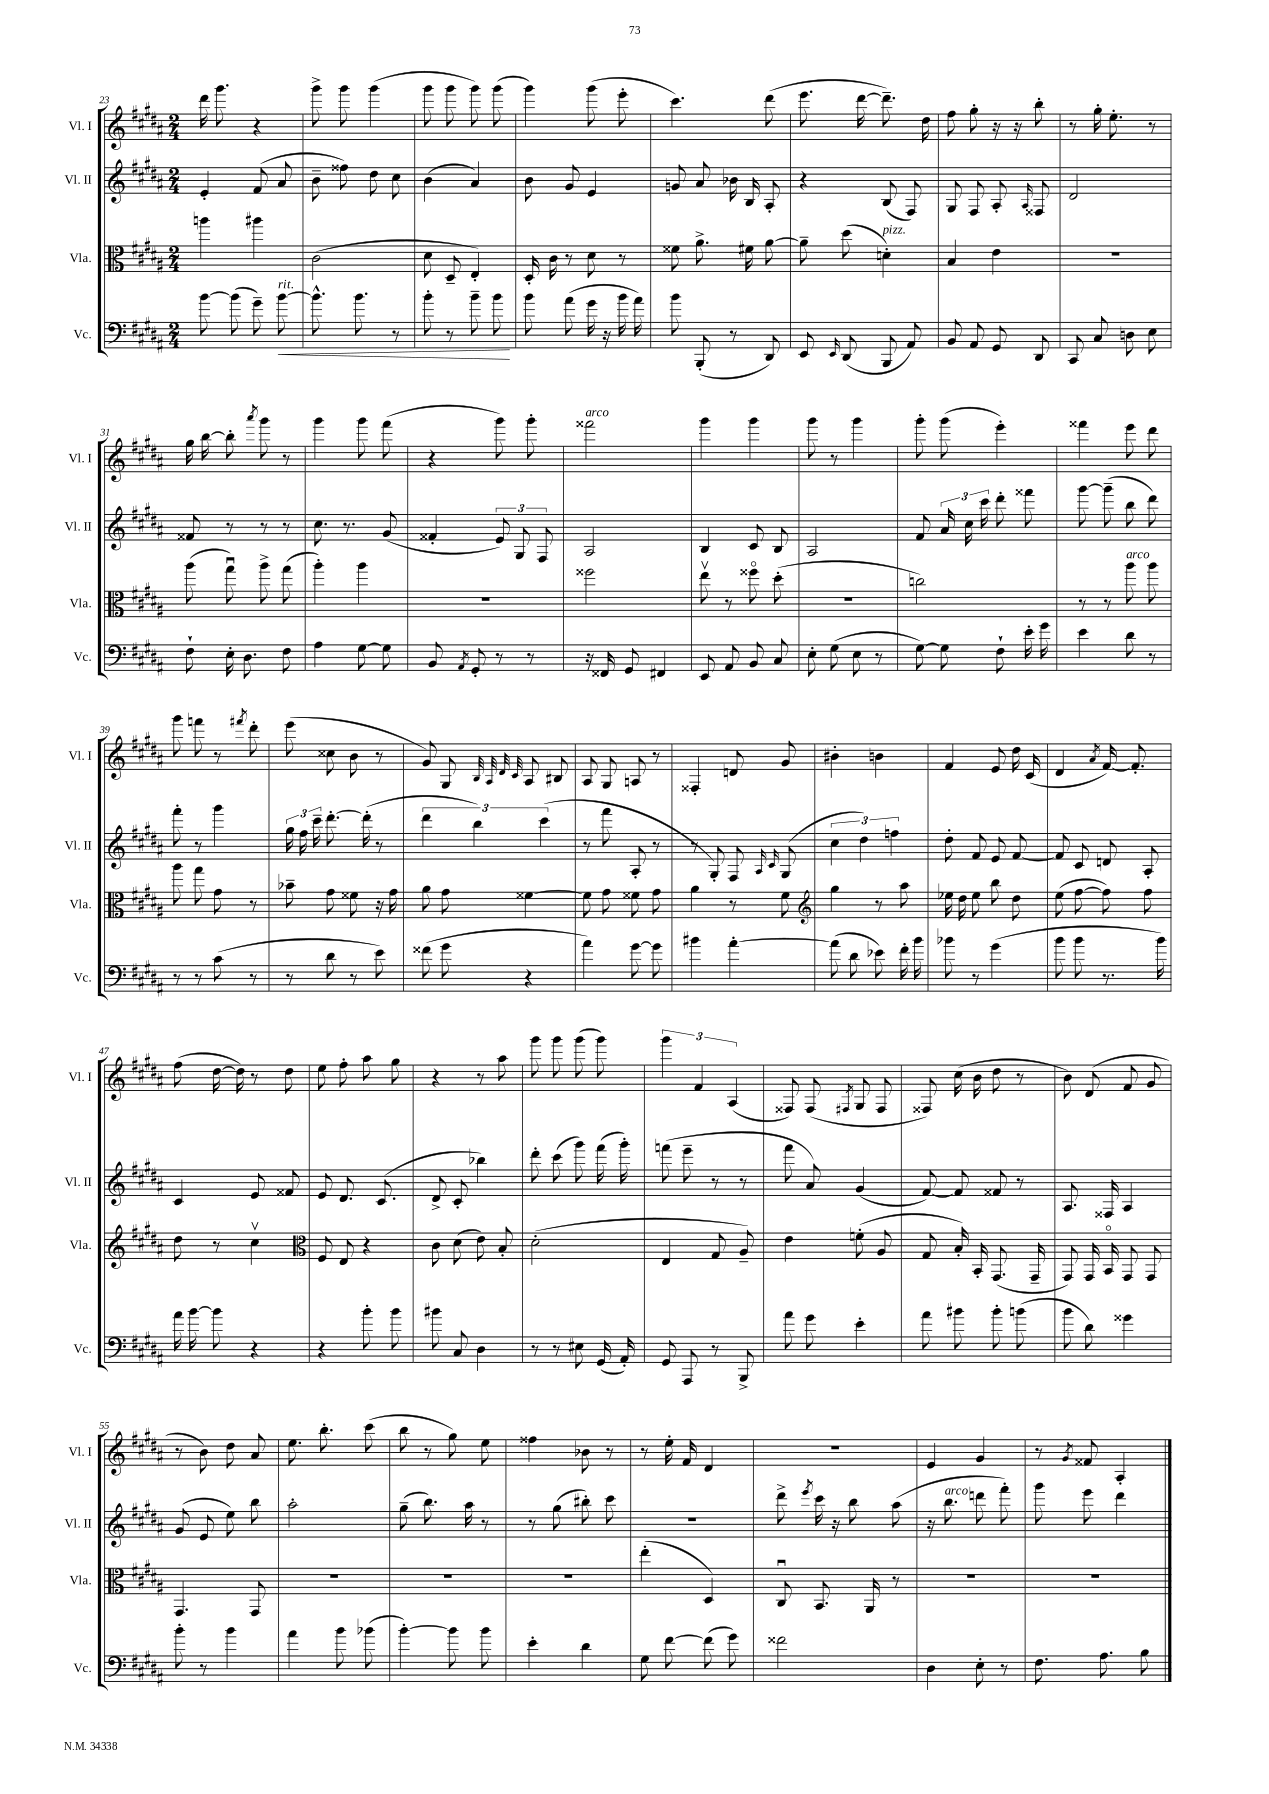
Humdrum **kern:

**kern	**kern	**kern	**kern
*staff4	*staff3	*staff2	*staff1
*clefF4	*clefC3	*clefG2	*clefG2
*k[f#c#g#d#a#]	*k[f#c#g#d#a#]	*k[f#c#g#d#a#]	*k[f#c#g#d#a#]
*M2/4	*M2/4	*M2/4	*M2/4
[8b	4aa	4e'	16ddd#
.	.	.	8.ggg#
(8b]	.	.	.
8g#~)	4aa#	(8f#	4r
[8b	.	8a#	.
=	=	=	=
8.b^^]	(2c#	8b~	8ggg#^
.	.	8ff##)	8ggg#
8.b	.	.	.
.	.	8dd#	(4ggg#
8r	.	8cc#	.
=	=	=	=
8b'	8d#	(4b	8ggg#
8r	8D#~	.	8ggg#
8b~	4E')	4a#)	8ggg#)
8b	.	.	(8ggg#
=	=	=	=
8b	16D#'	8b	4ggg#)
.	16c#	.	.
(8a#	8r	8g#	.
16g#	8d#	4e	(8ggg#
16r	.	.	.
16b	8r	.	8eee'
16a#)	.	.	.
=	=	=	=
8b	8f##	8g	4.ccc#)
(8BBB'	8.a#^	8a#	.
8r	.	16b-	.
.	16f#	16B	.
8DD#)	[8a#	8A#'	(8ddd#
=	=	=	=
8EE	8a#~]	4r	8.eee
16qqEE	.	.	.
(8DD#	(8dd#	.	.
.	.	.	[16ddd#
8BBB	4d')	(8B	8.ddd#~])
8AA#)	.	8F#)	.
.	.	.	16dd#
=	=	=	=
8BB	4B	8G#	8ff#
8AA#	.	8F#	8gg#'
8GG#	4e	8A#'	16r
.	.	.	16r
.	.	16qqA#	.
8DD#	.	8F##	8bb'
=	=	=	=
8CC#	2r	2d#	8r
8C#	.	.	16gg#'
.	.	.	8.ee'
8D	.	.	.
8E	.	.	8r
=	=	=	=
8F#`	(8aa#	8f##	16gg#
.	.	.	[16bb
16E'	8gg#u)	8r	8bb']
8.D#	.	.	.
.	.	.	8qaaa#
.	8aa#^	8r	8ggg#
8F#	(8gg#	8r	8r
=	=	=	=
4A#	4aa#')	8.cc#	4ggg#
.	.	8.r	.
[8G#	4aa#	.	8ggg#
8G#]	.	(8g#	(8fff#
=	=	=	=
8BB	2r	4f##'	4r
8qAA#	.	.	.
8GG#'	.	.	.
8r	.	12e)	8ggg#)
.	.	12G#	.
8r	.	.	8ggg#'
.	.	12F#	.
=	=	=	=
16r	2ff##	2A#	2fff##
16FF##	.	.	.
8GG#	.	.	.
4FF#	.	.	.
=	=	=	=
8EE	8eev	4B	4ggg#
8AA#	8r	.	.
8BB	8ff##o	8c#	4ggg#
8C#	(8dd#'	8B	.
=	=	=	=
8E'	2r	2A#	8ggg#
(8G#	.	.	8r
8E	.	.	4ggg#
8r	.	.	.
=	=	=	=
[8G#)	2cc)	8f#	8ggg#'
8G#]	.	24a#	(8ggg#
.	.	24cc#	.
.	.	24ccc#	.
8F#`	.	8ddd#'	4eee')
16e'	.	8fff##	.
16g#	.	.	.
=	=	=	=
4e	8r	[8ggg#	4fff##
.	8r	(8ggg#~]	.
8d#	8aa#	8bb	8eee
8r	8aa#	8ddd#)	8ddd#
=	=	=	=
8r	8aa#	8fff#'	8ggg#
8r	8gg#	8r	8fff
(8c#	8g#	4ggg#	8r
.	.	.	8qfff#
8r	8r	.	8ddd#'
=	=	=	=
8r	8b-~	24gg#	(8eee
.	.	24ff#	.
.	.	24ccc#~	.
8d#	8g#	[8.ddd#'	8cc##
8r	8f##	.	8b
.	.	(16ddd#']	.
8e)	16r	8r	8r
.	16g#	.	.
=	=	=	=
(8f##	8a#	6ddd#	8g#)
8g#	8g#	.	8G#
.	.	6bb)	.
.	.	.	32qqB
.	.	.	32qqA#
.	.	.	32qqd#
.	.	.	32qqc#
4r	[4f##	.	8A#
.	.	(6ccc#	.
.	.	.	8B#
=	=	=	=
4a#)	8f##]	8r	8A#
.	8g#	8fff#	8G#
[8g#	8f##	8A#'	8A
8g#]	8g#	8r	8r
=	=	=	=
4b#	4a#	8r	4F##'
.	.	8G#')	.
[4a#'	8r	8F#	8d
.	.	16qqA#	.
.	.	16qqc#	.
.	8f#	(8G#	8g#
=	=	=	=
*	*clefG2	*	*
(8a#]	4gg#	6cc#	4b#'
8d#	.	.	.
.	.	6dd#)	.
8e-)	8r	.	4b
.	.	6ff	.
16f#'	8aa#	.	.
16b	.	.	.
=	=	=	=
8b-	16ee-	8dd#'	4f#
.	16dd#	.	.
8r	8ee-	8f#	.
(4g#	8bb	8e	8e
.	8dd#	[8f#	16dd#
.	.	.	(16c#
=	=	=	=
8b	(8ee	8f#]	4d#
8b	[8ff#	8c#	.
.	.	.	8qa#
8.r	8ff#])	8d	[16f#)
.	.	.	8.f#']
.	8ff#	8A#'	.
16b)	.	.	.
=	=	=	=
16a#	8dd#	4c#	(8ff#
[16b	.	.	.
8b]	8r	.	[16dd#
.	.	.	16dd#])
4r	4cc#v	8e	8r
.	.	8f##	8dd#
=	=	=	=
*	*clefC3	*	*
4r	8F#	8e	8ee
.	8E	8.d#	8ff#'
8b'	4r	.	8aa#
.	.	(8.c#	.
8b	.	.	8gg#
=	=	=	=
8b#	8c#	8d#^	4r
8C#	(8d#	8c#'	.
4D#	8e)	4bb-)	8r
.	8B'	.	8aa#
=	=	=	=
8r	(2d#'	8ddd#'	8ggg#
8r	.	(8ccc#	8ggg#
8E#	.	8ggg#)	(8ggg#
(16GG#	.	(16fff#	8ggg#)
16AA#')	.	16ggg#')	.
=	=	=	=
8GG#	4E	(8fff	6ggg#
8AAA#	.	8eee~	.
.	.	.	6f#
8r	8G#	8r	.
.	.	.	(6A#
8BBB^	8A#~)	8r	.
=	=	=	=
8a#	4e	8fff#	8F##)
8g#	.	8a#)	(8F##
.	.	.	8qF#
4e'	(8f'	(4g#	8G#
.	8A#	.	8F#
=	=	=	=
8a#	8G#	[8f#)	8F##)
8b#	16B')	8f#]	(16cc#
.	16BB'	.	16b
8b#'	(8.GG#	8f##	8dd#
(8b	.	8r	8r
.	16GG#~	.	.
=	=	=	=
8b	8GG#)	8.A#	8b)
8d#)	16GG#	.	(8d#
.	16BBo	16F##	.
4g##	8GG#	4A#	8f#
.	8GG#	.	8g#
=	=	=	=
8b'	4.GG#	(8g#	8r
8r	.	8e	8b)
4b	.	8ee)	8dd#
.	8GG#	8bb	8a#
=	=	=	=
4a#	2r	2aa#'	8.ee
.	.	.	8.bb'
8b	.	.	.
(8b-	.	.	(8ccc#
=	=	=	=
[4b')	2r	(8gg#~	8bb
.	.	8.bb)	8r
8b]	.	.	8gg#)
.	.	16aa#	.
8b	.	8r	8ee
=	=	=	=
4e'	2r	8r	4ff##
.	.	(8gg#	.
4d#	.	8bb#')	8b-
.	.	8ccc#	8r
=	=	=	=
8G#	(4ee'	2r	8r
[8f#	.	.	16ee'
.	.	.	16f#
(8f#]	4D#)	.	4d#
8g#)	.	.	.
=	=	=	=
2f##	8C#u	8ddd#^	2r
.	.	8qeee	.
.	8.BB	16ccc#	.
.	.	16r	.
.	.	8bb	.
.	16AA#	.	.
.	8r	(8aa#	.
=	=	=	=
4D#	2r	16r	4e
.	.	8.bb	.
8E'	.	8ddd	4g#
8r	.	8fff#')	.
=	=	=	=
8.F#	2r	8ggg#	8r
.	.	.	8qg#
.	.	8eee	8f##
8.A#	.	.	.
.	.	4ddd#	4A#'
8B	.	.	.
==	==	==	==
*-	*-	*-	*-
